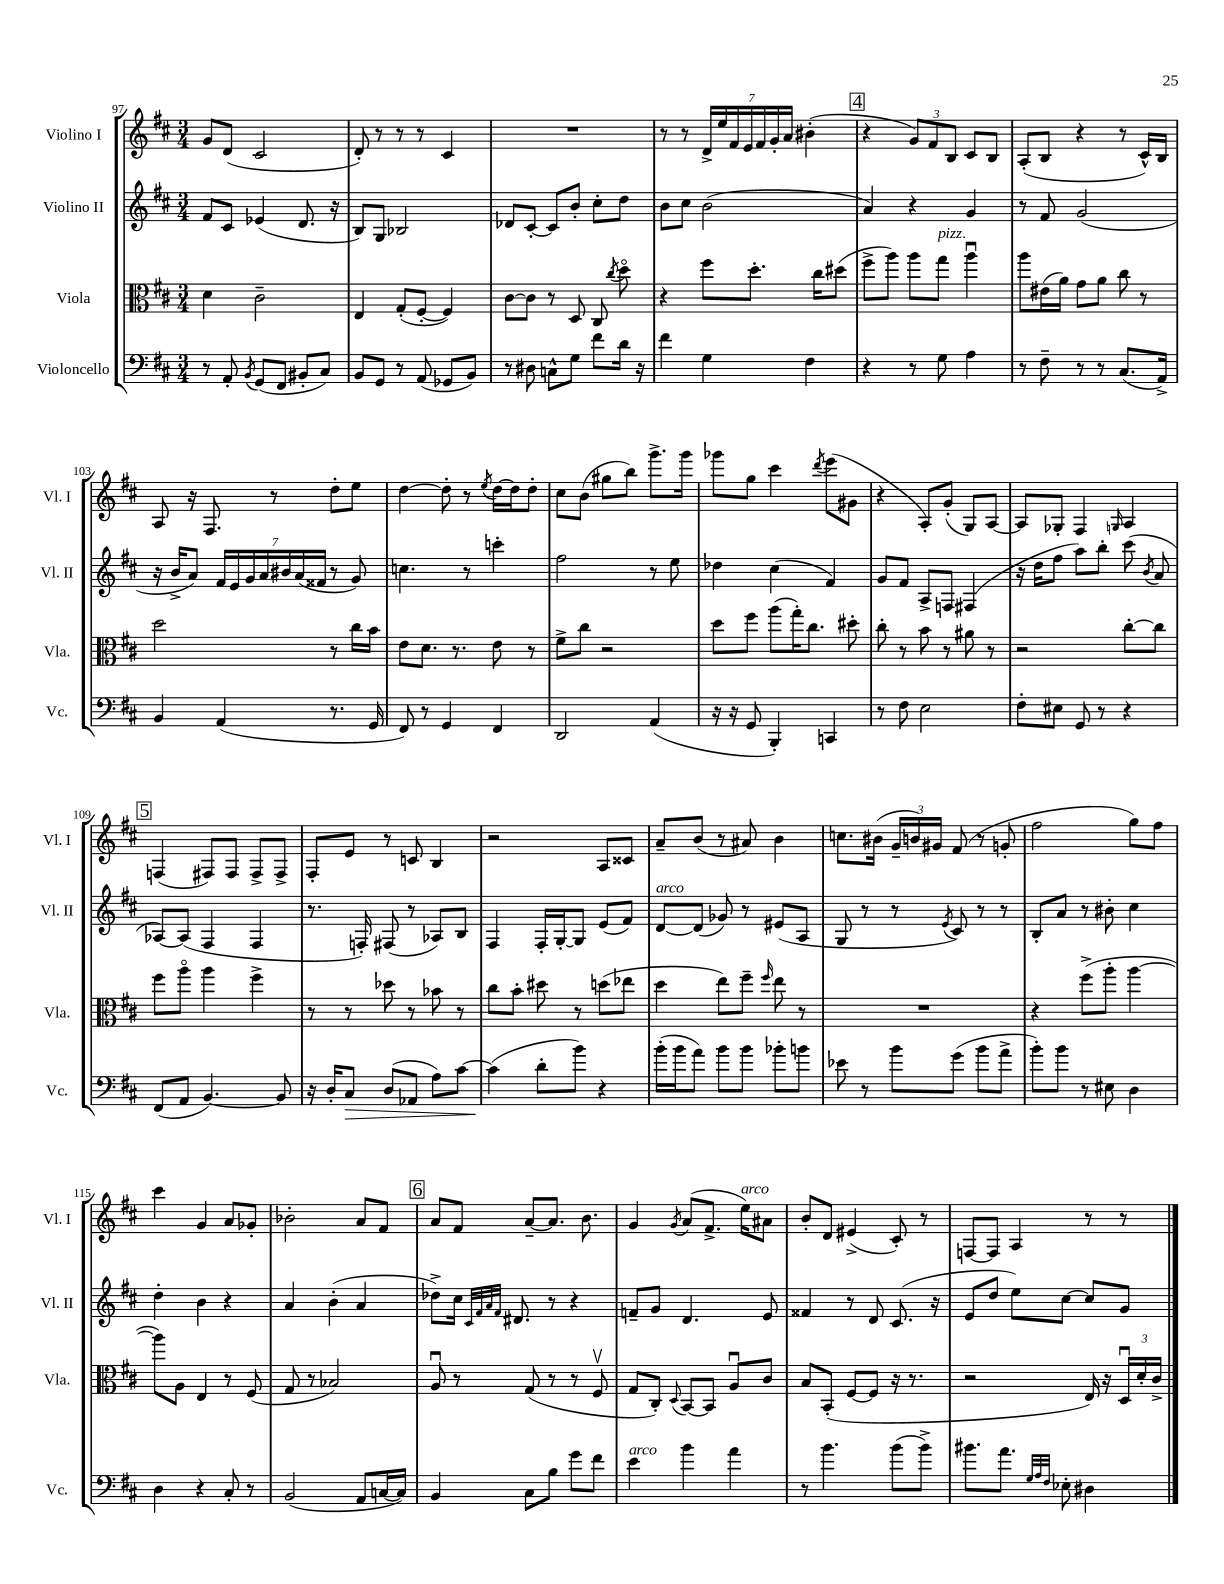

**kern	**kern	**kern	**kern
*staff4	*staff3	*staff2	*staff1
*clefF4	*clefC3	*clefG2	*clefG2
*k[f#c#]	*k[f#c#]	*k[f#c#]	*k[f#c#]
*M3/4	*M3/4	*M3/4	*M3/4
8r	4d	8f#	8g
8AA'	.	8c#	(8d
8qBB	.	.	.
(8GG	2c#~	(4e-	2c#
8FF#	.	.	.
8BB#'	.	8.d	.
8C#)	.	.	.
.	.	16r	.
=	=	=	=
8BB	4E	8B)	8d')
8GG	.	8G	8r
8r	(8G'	2B-	8r
(8AA	[8F#'	.	8r
8GG-	4F#])	.	4c#
8BB)	.	.	.
=	=	=	=
8r	[8c#	8d-	2.r
8D#	8c#]	[8c#'	.
8C^^	8r	8c#]	.
8G	8D	8b'	.
8f#	8C#	8cc#'	.
.	8qcc#	.	.
16d	8ddo	8dd	.
16r	.	.	.
=	=	=	=
4f#	4r	8b	8r
.	.	8cc#	8r
4G	8ff#	(2b	28d^
.	.	.	28ee
.	.	.	28f#
.	.	.	28e
.	8.dd'	.	.
.	.	.	28f#
.	.	.	28g'
.	.	.	28a
4F#	.	.	(4b#'
.	16cc#	.	.
.	(8dd#	.	.
=	=	=	=
4r	8ff#^	4a)	4r
.	8aa)	.	.
8r	8aa	4r	12g)
.	.	.	12f#
8G	8gg	.	.
.	.	.	12B
4A	4aau	4g	8c#
.	.	.	8B
=	=	=	=
8r	8aa	8r	(8A'
8F#~	(16e#	8f#	8B
.	16a)	.	.
8r	8g	(2g	4r
8r	8a	.	.
(8.C#	8cc#	.	8r
.	8r	.	16c#^^)
16AA^)	.	.	16B
=	=	=	=
4BB	2dd	16r	8A
.	.	16b^	.
.	.	8a)	16r
.	.	.	8.F#
(4AA	.	28f#	.
.	.	28e	.
.	.	28g	.
.	.	28a	.
.	.	.	8r
.	.	28b#	.
.	.	(28a	.
.	.	28f##	.
8.r	8r	8r	8dd'
.	16cc#	8g)	8ee
16GG	16b	.	.
=	=	=	=
8FF#)	8e	4.cc	[4dd
8r	8.d	.	.
4GG	.	.	8dd']
.	8.r	.	.
.	.	8r	8r
.	.	.	8qee
4FF#	8e	4ccc'	[16dd
.	.	.	16dd]
.	8r	.	8dd'
=	=	=	=
2DD	8f#^	2ff#	8cc#
.	8cc#	.	(8b
.	2r	.	8gg#
.	.	.	8bb)
(4AA	.	8r	8.ggg^
.	.	8ee	.
.	.	.	16ggg
=	=	=	=
16r	8dd	4dd-	8ggg-
16r	.	.	.
8GG	8ff#	.	8gg
4BBB')	(8aa	(4cc#	4ccc#
.	16gg')	.	.
.	8.cc#	.	.
.	.	.	8qddd
4CC	.	4f#)	(8eee
.	8dd#'	.	8g#
=	=	=	=
8r	8cc#'	8g	4r
8F#	8r	8f#	.
2E	8b	8A^	8A')
.	8r	8F	(8g'
.	8a#	(4F#	8G)
.	8r	.	[8A
=	=	=	=
8F#'	2r	16r	8A]
.	.	16dd	.
8E#	.	8ff#	8G-'
8GG	.	8aa)	4F#
8r	.	8bb'	.
.	.	.	16qqG
4r	[8cc#'	(8ccc#	4A
.	.	8qb	.
.	8cc#]	8a	.
=	=	=	=
(8FF#	8ff#	[8A-)	(4F
8AA	8aao	(8A-]	.
[4.BB)	4aa	4F#	8F#)
.	.	.	8F#
.	4ff#^	4F#	8F#^
8BB]	.	.	8F#^
=	=	=	=
16r	8r	8.r	8F#'
16D'	.	.	.
8C#	8r	.	8e
.	.	16F')	.
(8D	8dd-	(8F#	8r
8AA-	8r	8r	8c
8A)	8b-	8A-)	4B
[8c#	8r	8B	.
=	=	=	=
(4c#]	8cc#	4F#	2r
.	8b'	.	.
8d'	8dd#	16F#'	.
.	.	[16G'	.
8b)	8r	8G]	.
4r	(8dd	(8e	8A
.	8ee-	8f#)	8c##
=	=	=	=
(16b'	4dd	[8d	8a~
16b	.	.	.
8a)	.	(8d]	(8b
8b	8ee)	8g-)	8r
8b	8ff#~	8r	8a#)
.	16qqff#	.	.
8b-'	8ee	(8e#	4b
8b	8r	8A	.
=	=	=	=
8e-	2.r	8G	8.cc
8r	.	8r	.
.	.	.	(16b#
8b	.	8r	24g~
.	.	.	24b)
.	.	.	24g#
.	.	8qe	.
(8g	.	8c#)	(8f#
8b	.	8r	8r
8a^	.	8r	8g'
=	=	=	=
8b')	4r	8B'	2ff#
8b	.	8a	.
8r	(8ff#^	8r	.
8E#	8aa'	8b#'	.
4D	[4aa	4cc#	8gg)
.	.	.	8ff#
=	=	=	=
4D	8aa])	4dd'	4ccc#
.	8A	.	.
4r	4E	4b	4g
8C#'	8r	4r	8a
8r	(8F#	.	8g-'
=	=	=	=
(2BB	8G	4a	2b-'
.	8r	.	.
.	2B-)	(4b'	.
8AA	.	4a	8a
[16C	.	.	8f#
16C])	.	.	.
=	=	=	=
4BB	8Au	8dd-^)	8a
.	8r	16cc#	8f#
.	.	32qqc#	.
.	.	32qqf#	.
.	.	32qqa	.
.	.	32qqf#	.
.	.	8.d#	.
8C#	(8G	.	[8a~
8B	8r	8r	8.a]
8g	8r	4r	.
.	.	.	8.b
8f#	8F#v	.	.
=	=	=	=
4e	8G	8f~	4g
.	8C#')	8g	.
.	8qqD	.	8qg
4b	[8BB	4.d	(8a
.	8BB]	.	8.f#^
4a	8Au	.	.
.	.	.	16ee)
.	8c#	8e	8a#
=	=	=	=
8r	8B	4f##	8b'
4.b	(8BB'	.	8d
.	[8F#	8r	(4e#^
.	8F#]	8d	.
(8b	16r	(8.c#	8c#')
.	8.r	.	.
8b^)	.	.	8r
.	.	16r	.
=	=	=	=
8.b#	2r	8e	[8F
.	.	8dd	8F]
8.a	.	.	.
.	.	8ee)	4A
32qqG	.	.	.
32qqA	.	.	.
32qqF#	.	.	.
8E-'	.	[8cc#	.
4D#	16E)	8cc#]	8r
.	16r	.	.
.	24Du	8g	8r
.	24d'	.	.
.	24c#^	.	.
==	==	==	==
*-	*-	*-	*-
